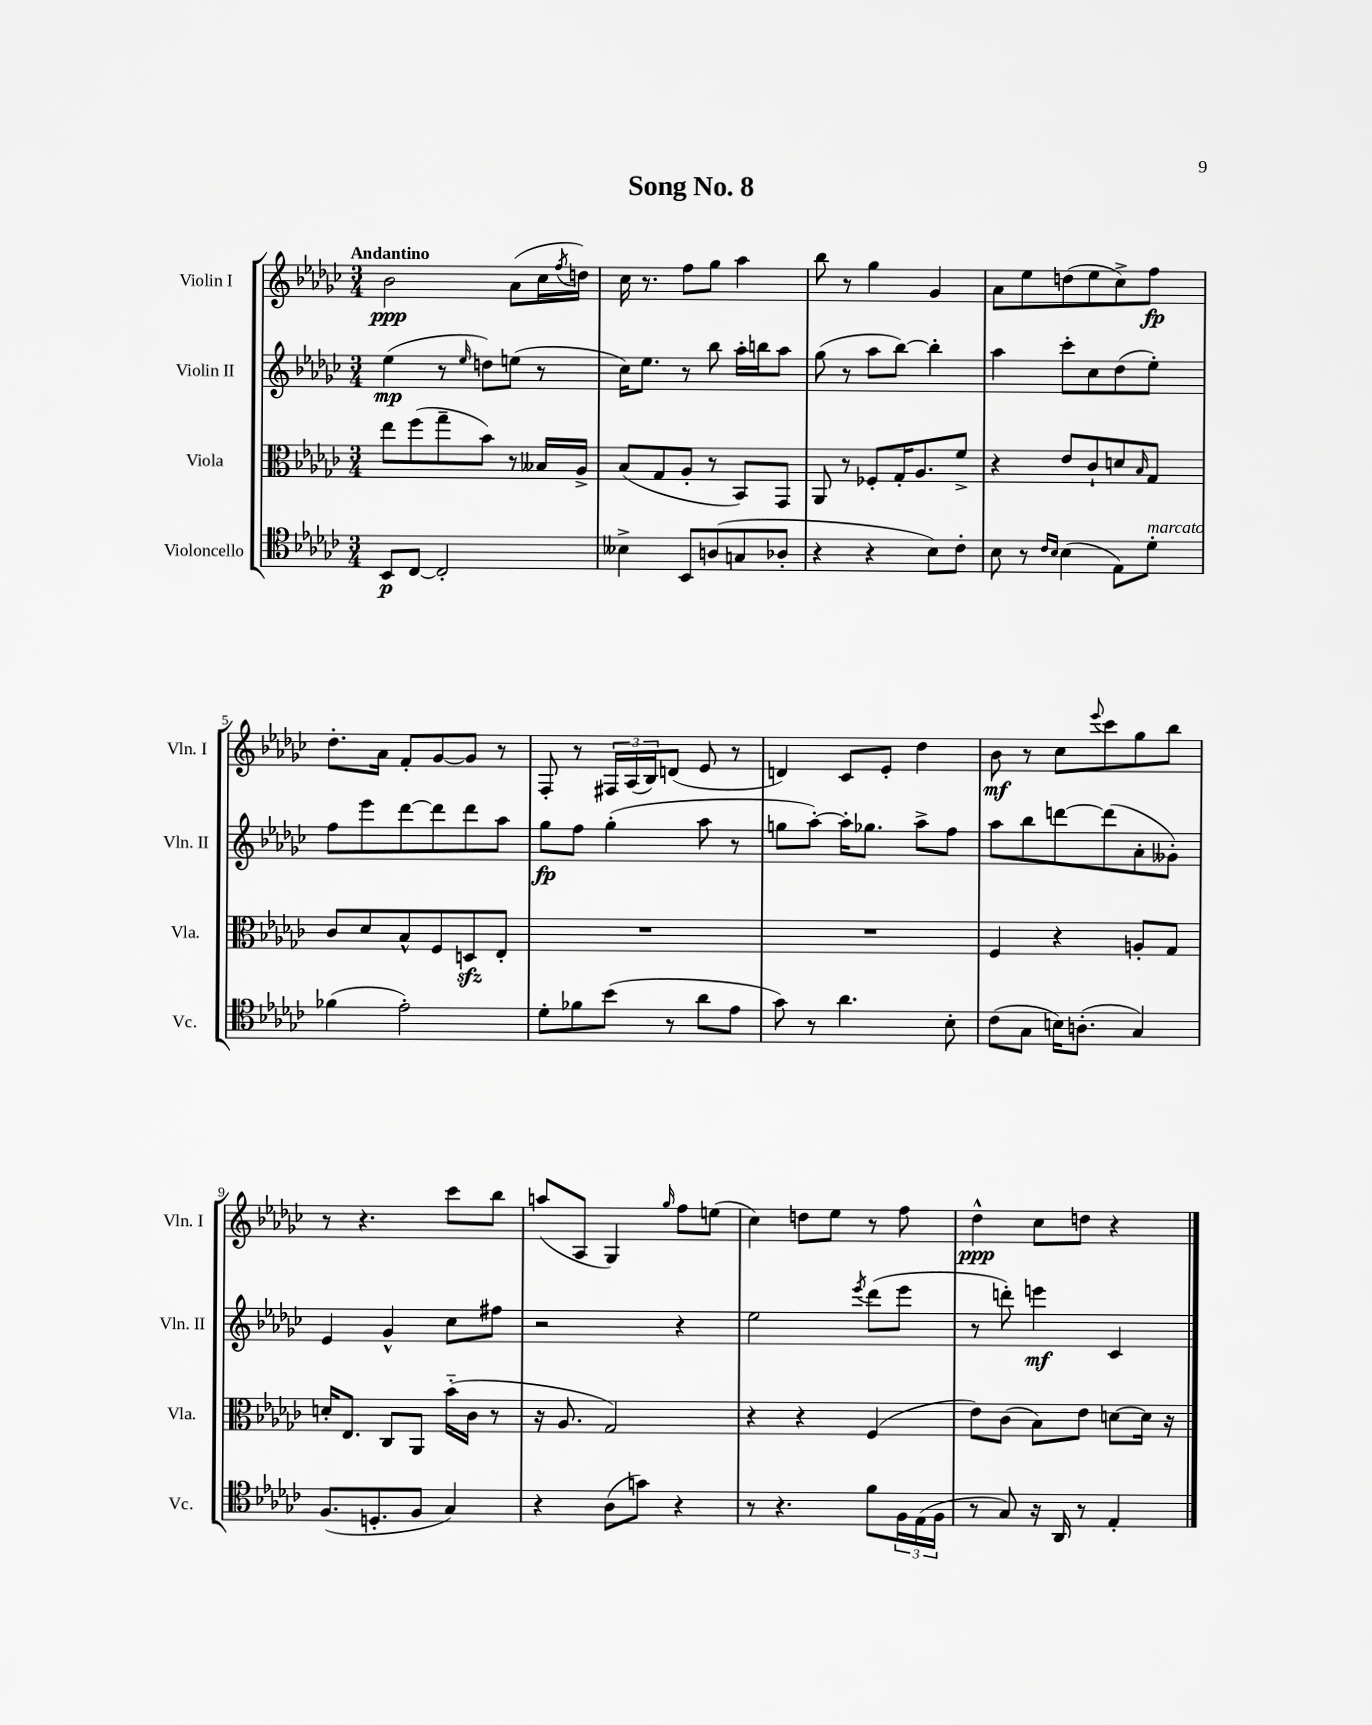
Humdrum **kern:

**kern	**dynam	**kern	**kern	**dynam	**kern	**dynam
*part4	*part4	*part3	*part2	*part2	*part1	*part1
*staff4	*staff4	*staff3	*staff2	*staff2	*staff1	*staff1
*I"Violoncello	*	*I"Viola	*I"Violin II	*	*I"Violin I	*
*I'Vc.	*	*I'Vla.	*I'Vln. II	*	*I'Vln. I	*
*clefC4	*	*clefC3	*clefG2	*	*clefG2	*
*k[b-e-a-d-g-c-]	*	*k[b-e-a-d-g-c-]	*k[b-e-a-d-g-c-]	*	*k[b-e-a-d-g-c-]	*
*M3/4	*	*M3/4	*M3/4	*	*M3/4	*
=1	=1	=1	=1	=1	=1	=1
!	!	!	!	!	!LO:TX:a:B:t=Andantino	!
8BB-/L	p	8ee-\L	(4ee-\	mp	2b-\	ppp
[8C-/J	.	(8ff\	.	.	.	.
2C-'/]	.	8gg-~\	8r	.	.	.
.	.	.	16qqee-/	.	.	.
.	.	8b-\J)	8ddn\L)	.	.	.
.	.	8r	(8een\J	.	(8a-\L	.
.	.	16B--X/LL	8r	.	16cc-\L	.
.	.	.	.	.	8qff/	.
.	.	16A-^/JJ	.	.	16ddn\JJ)	.
=2	=2	=2	=2	=2	=2	=2
4B--X^\	.	(8B-/L	16cc-\KL)	.	16cc-\	.
.	.	.	8.ee-\J	.	8.r	.
.	.	8G-/	.	.	.	.
8BB-/L	.	8A-'/J	8r	.	8ff\L	.
(8An/	.	8r	8bb-\	.	8gg-\J	.
8Gn/	.	8BB-/L)	16aa-'\LL	.	4aa-\	.
.	.	.	16bbn\J	.	.	.
8A-X'/J	.	8GG-/J	8aa-\J	.	.	.
=3	=3	=3	=3	=3	=3	=3
4r	.	8AA-/	(8gg-\	.	8bb-\	.
.	.	8r	8r	.	8r	.
4r	.	8F-X'/L	8aa-\L	.	4gg-\	.
.	.	16G-'/K	[8bb-\J)	.	.	.
.	.	8.A-/	.	.	.	.
8B-\L)	.	.	4bb-'\]	.	4g-/	.
8c-'\J	.	8f^/J	.	.	.	.
=4	=4	=4	=4	=4	=4	=4
8B-\	.	4r	4aa-\	.	8a-\L	.
8r	.	.	.	.	8ee-\	.
16qqc-/LL	.	.	.	.	.	.
16qqB-/JJ	.	.	.	.	.	.
(4B-\	.	8e-/L	8ccc-'\L	.	(8ddn\	.
.	.	8c-`/	8cc-\	.	8ee-\	.
8E-\L)	.	8dn/	(8dd-\	.	8cc-^\)	.
.	.	16qqB-/	.	.	.	.
!LO:TX:a:i:t=marcato	!	!	!	!	!	!
8d-'\J	.	8G-/J	8ee-'\J)	.	8ff\J	fp
!!LO:LB:g=z
=5	=5	=5	=5	=5	=5	=5
(4f-X\	.	8c-/L	8ff\L	.	8.dd-'\L	.
.	.	8d-/	8eee-\	.	.	.
.	.	.	.	.	16a-\Jk	.
2e-'\)	.	8B-^^/	[8ddd-\	.	8f'/L	.
.	.	8F/	8ddd-\]	.	[8g-/	.
.	.	8Dnzz/	8ddd-\	.	8g-/J]	.
.	.	8E-'/J	8aa-\J	.	8r	.
=6	=6	=6	=6	=6	=6	=6
8d-'\L	.	2.r	8gg-\L	fp	8F'/	.
8f-X\	.	.	8ff\J	.	8r	.
(8b-\J	.	.	(4gg-'\	.	24F#X/LL	.
.	.	.	.	.	(24A-/	.
.	.	.	.	.	24B-/J)	.
8r	.	.	.	.	(8dn/J	.
8a-\L	.	.	8aa-\	.	8e-/	.
8e-\J	.	.	8r	.	8r	.
=7	=7	=7	=7	=7	=7	=7
8g-\)	.	2.r	8ggn\L	.	4dn/)	.
8r	.	.	[8aa-'\J)	.	.	.
4.a-\	.	.	16aa-'\KL]	.	8c-/L	.
.	.	.	8.gg-X\J	.	.	.
.	.	.	.	.	8e-'/J	.
.	.	.	8aa-^\L	.	4dd-\	.
8B-'\	.	.	8ff\J	.	.	.
=8	=8	=8	=8	=8	=8	=8
(8c-\L	.	4F/	8aa-\L	.	8b-\	mf
8G-\J	.	.	8bb-\	.	8r	.
16Bn\KL)	.	4r	[8dddn\	.	8cc-\L	.
(8.An'\J	.	.	.	.	.	.
.	.	.	.	.	8qqeee-/	.
.	.	.	(8ddd\]	.	8ccc-\	.
4G-/)	.	8An'/L	8a-'\	.	8gg-\	.
.	.	8G-/J	8g--X'\J)	.	8bb-\J	.
!!LO:LB:g=z
=9	=9	=9	=9	=9	=9	=9
(8.F/L	.	16dn'/KL	4e-/	.	8r	.
.	.	8.E-/J	.	.	.	.
.	.	.	.	.	4.r	.
8.Dn'/	.	.	.	.	.	.
.	.	8C-/L	4g-^^/	.	.	.
8F/J	.	8AA-/J	.	.	.	.
4G-/)	.	(16b-\LL	8cc-\L	.	8ccc-\L	.
.	.	16c-\JJ	.	.	.	.
.	.	8r	8ff#X\J	.	8bb-\J	.
=10	=10	=10	=10	=10	=10	=10
4r	.	16r	2r	.	(8aan/L	.
.	.	8.A-/	.	.	.	.
.	.	.	.	.	8A-/J	.
(8A-\L	.	2G-/)	.	.	4G-/)	.
8gn\J)	.	.	.	.	.	.
.	.	.	.	.	16qqgg-/	.
4r	.	.	4r	.	8ff\L	.
.	.	.	.	.	(8een\J	.
=11	=11	=11	=11	=11	=11	=11
8r	.	4r	2ee-\	.	4cc-\)	.
4.r	.	.	.	.	.	.
.	.	4r	.	.	8ddn\L	.
.	.	.	.	.	8ee-\J	.
.	.	.	8qeee-/	.	.	.
8f\L	.	(4F/	(8ddd-\L	.	8r	.
24F\L	.	.	8eee-\J	.	8ff\	.
(24E-\	.	.	.	.	.	.
24F\JJ	.	.	.	.	.	.
=12	=12	=12	=12	=12	=12	=12
8r	.	8e-\L)	8r	.	4dd-^^\	ppp
8G-/)	.	(8c-\J	8dddn'\)	.	.	.
16r	.	8B-\L)	4eeen\	mf	8cc-\L	.
16AA-/	.	.	.	.	.	.
8r	.	8e-\J	.	.	8ddn\J	.
4E-'/	.	[8dn\L	4c-/	.	4r	.
.	.	16d\Jk]	.	.	.	.
.	.	16r	.	.	.	.
==	==	==	==	==	==	==
*-	*-	*-	*-	*-	*-	*-
